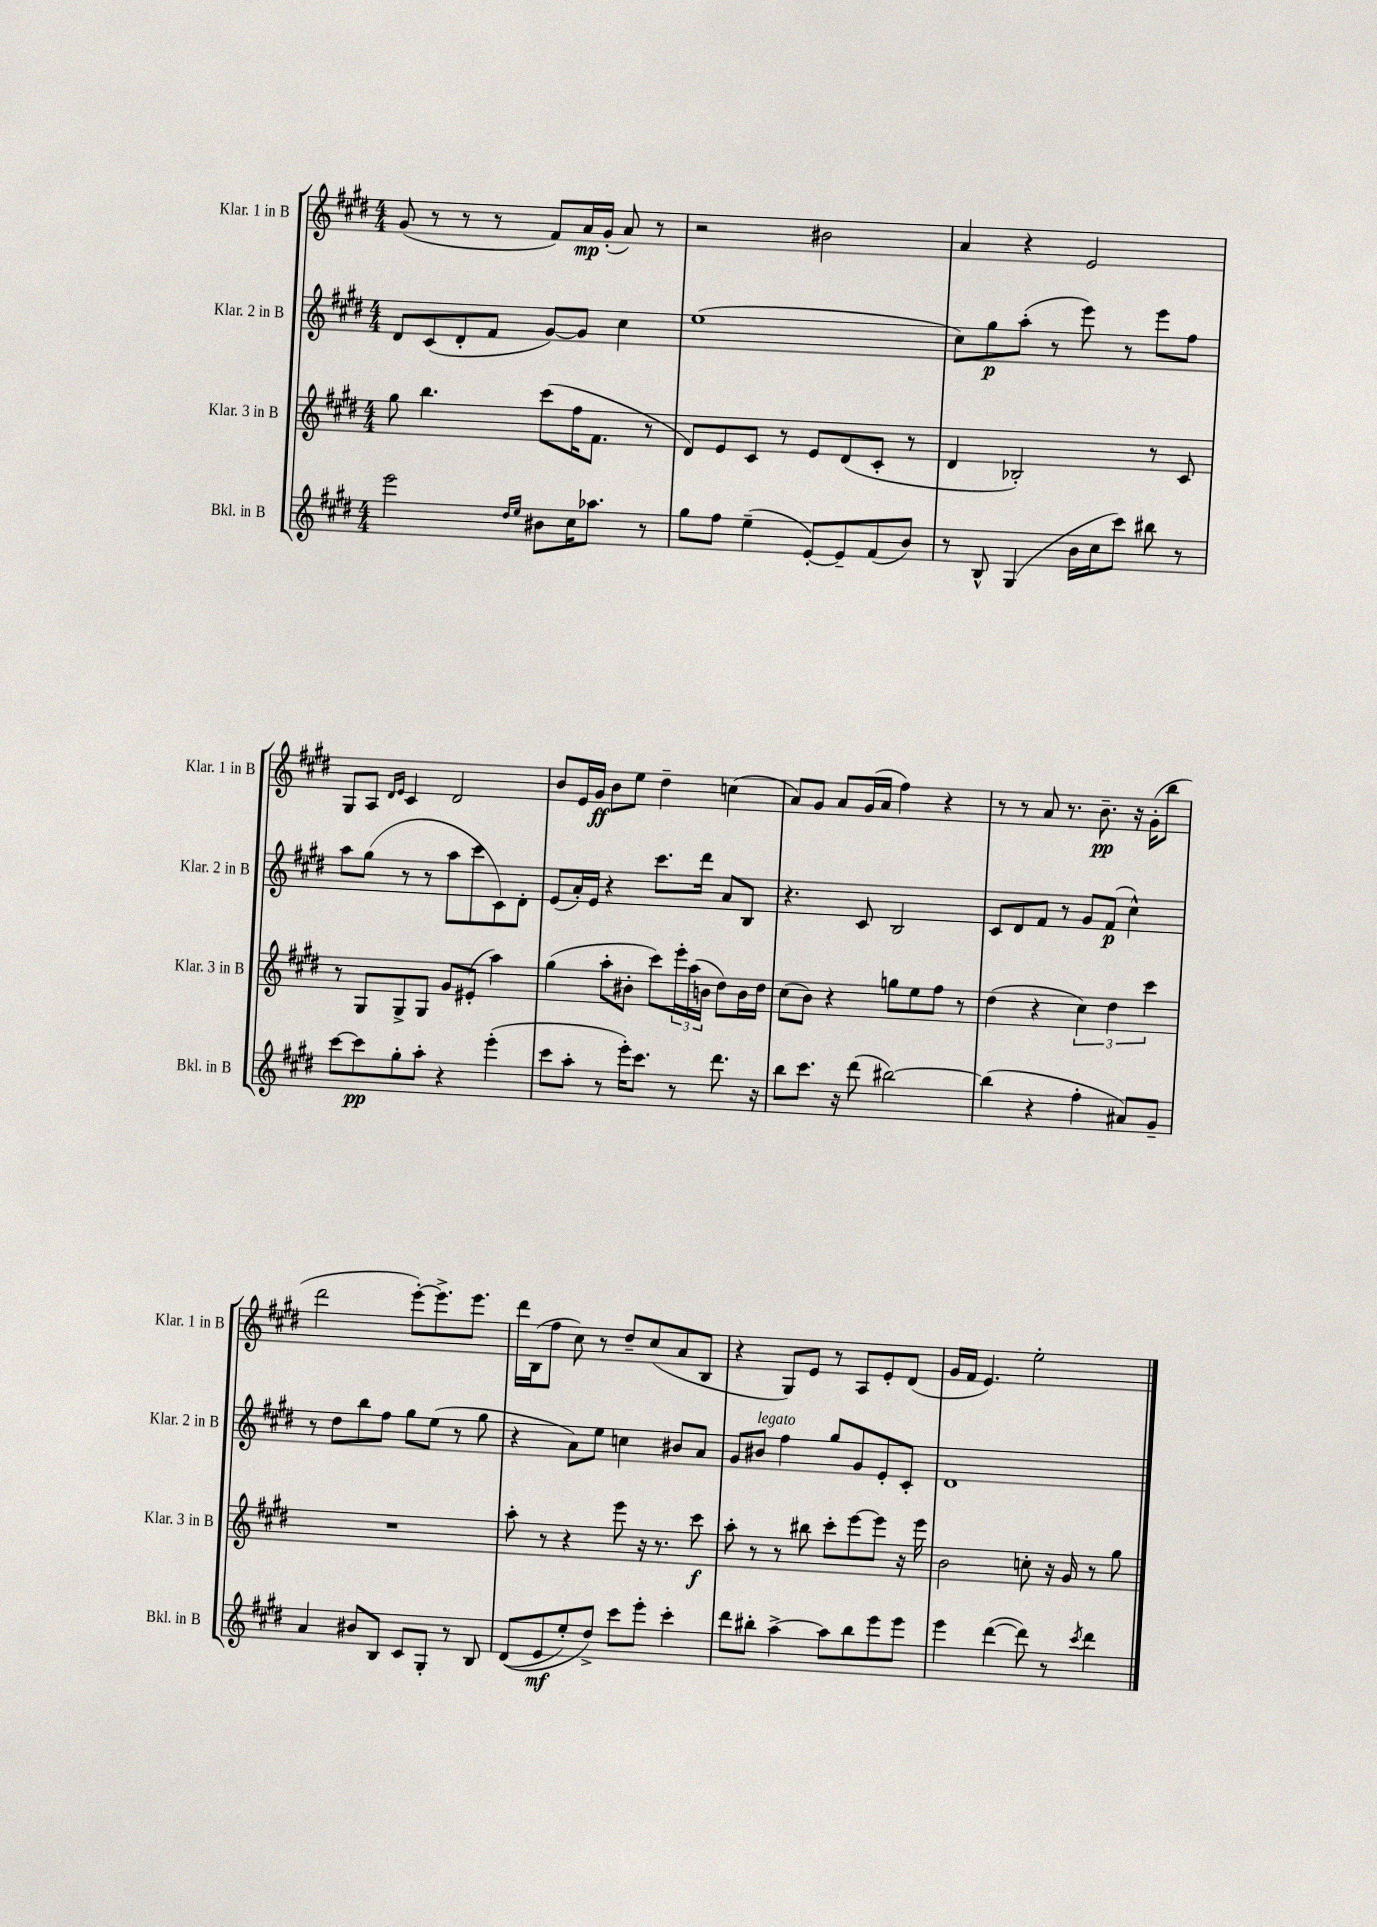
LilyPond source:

<<
\new StaffGroup <<
\new Staff = "s0" \with { instrumentName = "Klar. 1 in B" shortInstrumentName = "Klar. 1 in B" } {
    \clef treble \key e \major \numericTimeSignature \time 4/4
    gis'8( r8 r8 r8 fis'8) a'16\mp gis'16-.( a'8) r8 |
    r2 bis'2 |
    a'4 r4 e'2 |
    gis8 a8 \grace { dis'16 e'16 } cis'4 dis'2 |
    b'8 e'16 gis'16\ff b'8 e''8 dis''4-- c''4( |
    a'8) gis'8 a'8 gis'16( a'16 fis''4) r4 |
    r8 r8 a'8 r8. b'8.--\pp r16 gis'16-.( b''8 |
    dis'''2 e'''8~-.) e'''8.-> e'''8. |
    dis'''16 b16( fis''8 cis''8) r8 dis''8-- cis''8( a'8 b8 |
    r4 gis8) e'8 r8 a8 e'8-. dis'8( |
    gis'16 fis'16 e'4.) e''2-. \bar "|." |
}
\new Staff = "s1" \with { instrumentName = "Klar. 2 in B" shortInstrumentName = "Klar. 2 in B" } {
    \clef treble \key e \major \numericTimeSignature \time 4/4
    dis'8 cis'8( dis'8-. fis'8 gis'8~) gis'8 cis''4 |
    e''1( |
    cis''8) gis''8\p a''8-.( r8 e'''8) r8 e'''8 fis''8 |
    a''8 gis''8( r8 r8 a''8 cis'''8 cis'8) dis'8-. |
    e'8( a'16-.) e'16 r4 cis'''8. dis'''16 a'8 b8 |
    r4. cis'8 b2 |
    cis'8 dis'8 fis'8 r8 gis'8 fis'8\p( cis''4-^) |
    r8 dis''8 b''8 fis''8 gis''8 e''8( r8 gis''8 |
    r4 a'8) e''8 c''4 bis'8 a'8 |
    gis'8 bis'8^\markup { \italic "legato" } fis''4 gis''8 gis'8 e'8-. cis'8-. |
    dis'1 \bar "|." |
}
\new Staff = "s2" \with { instrumentName = "Klar. 3 in B" shortInstrumentName = "Klar. 3 in B" } {
    \clef treble \key e \major \numericTimeSignature \time 4/4
    gis''8 b''4. cis'''8( fis''16 fis'8. r8 |
    dis'8) e'8 cis'8 r8 e'8 dis'8( cis'8-. r8 |
    dis'4 bes2-.) r8 cis'8 |
    r8 gis8 gis8-> gis8 gis'8 eis'8-.( a''4) |
    gis''4( a''8-. bis'8-. cis'''8) \tuplet 3/2 { e'''16-. a''16( b'16 } dis''8) b'16 dis''16 |
    cis''8( b'8) r4 g''8 e''8 fis''8 r8 |
    dis''4( r4 \tuplet 3/2 { cis''4) dis''4 cis'''4 } |
    R1 |
    a''8-. r8 r4 e'''8 r16 r8. cis'''8\f |
    a''8-. r8 r8 bis''8 cis'''8-. e'''8~ e'''8 r16 e'''16 |
    b'2 c''8-. r16 gis'16 r8 gis''8 \bar "|." |
}
\new Staff = "s3" \with { instrumentName = "Bkl. in B" shortInstrumentName = "Bkl. in B" } {
    \clef treble \key e \major \numericTimeSignature \time 4/4
    e'''2 \grace { dis''16 e''16 } bis'8 cis''16 aes''8. r8 |
    gis''8 fis''8 e''4--( e'8~-.) e'8-- fis'8( b'8) |
    r8 b8-^ gis4( b'16 cis''16 cis'''8) bis''8 r8 |
    cis'''8~ cis'''8\pp gis''8-. a''8-. r4 e'''4-.( |
    cis'''8 a''8-. r8 e'''16-.) cis'''8. r8 dis'''8. r16 |
    b''8 cis'''8. r16 dis'''8( bis''2~) |
    bis''4( r4 fis''4-. ais'8) gis'8-- |
    a'4 bis'8 b8 cis'8 gis8-. r8 b8 |
    dis'8(\( e'8\mf e''8-.) dis''8->\) cis'''8 e'''8-. cis'''4-. |
    dis'''8 bis''8-. a''4~-> a''8 bis''8 e'''8 e'''8 |
    e'''4 dis'''4~( dis'''8) r8 \acciaccatura { cis'''8 } dis'''4 \bar "|." |
}
>>
>>
\layout { \context { \Score \remove "Bar_number_engraver" } }
